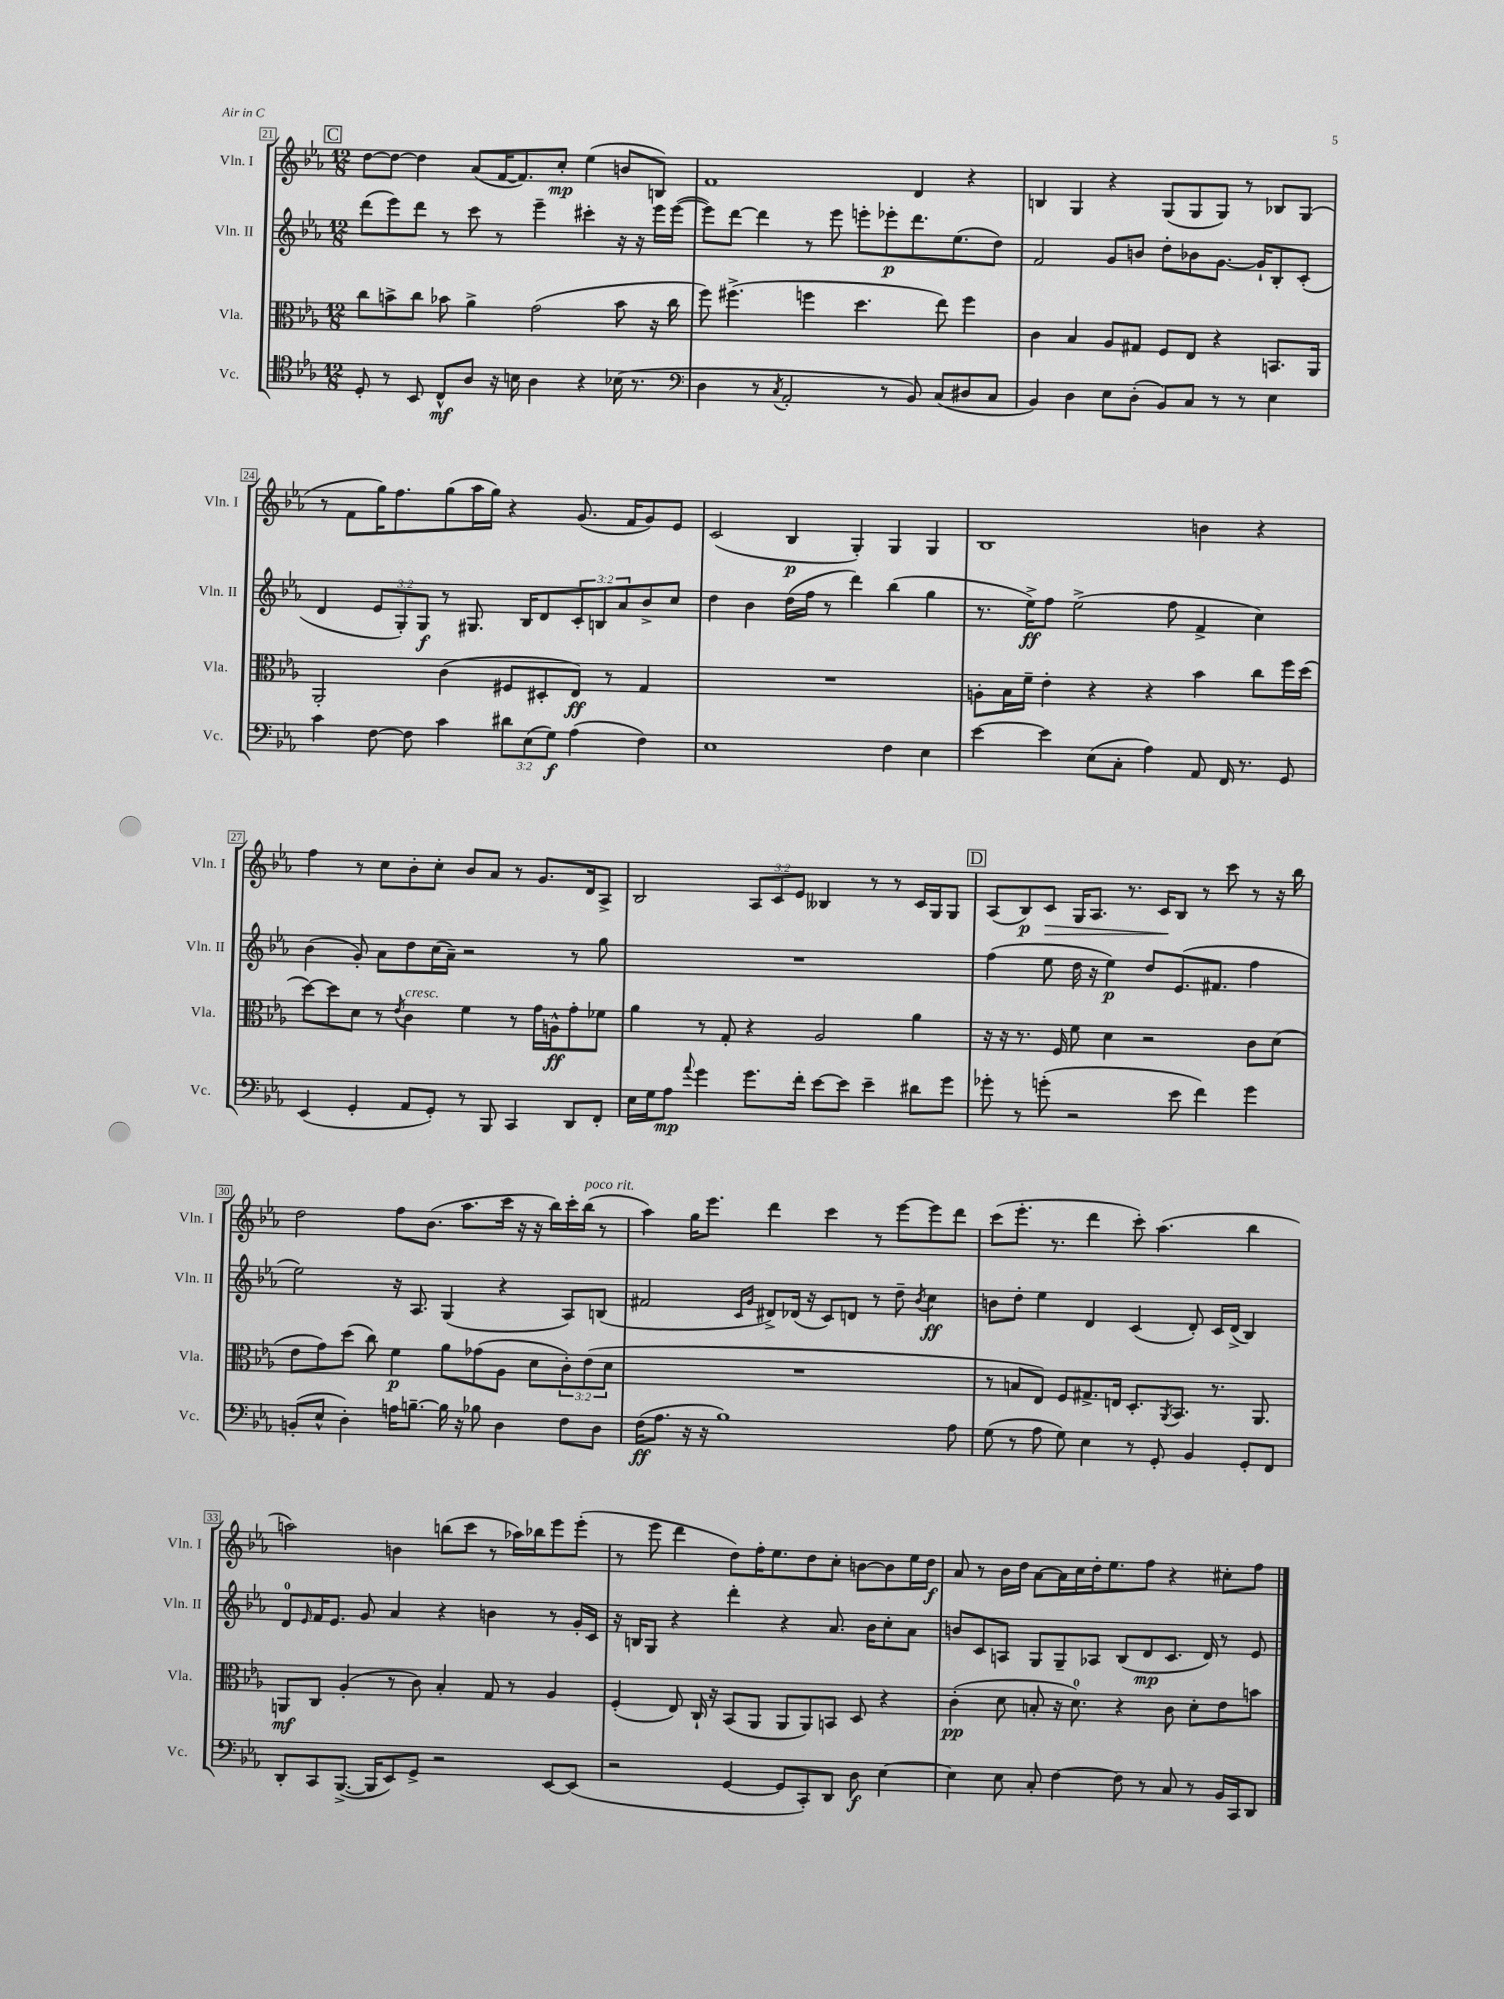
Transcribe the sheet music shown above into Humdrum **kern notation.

**kern	**dynam	**kern	**dynam	**kern	**dynam	**kern	**dynam
*part4	*part4	*part3	*part3	*part2	*part2	*part1	*part1
*staff4	*staff4	*staff3	*staff3	*staff2	*staff2	*staff1	*staff1
*I"Vc.	*	*I"Vla.	*	*I"Vln. II	*	*I"Vln. I	*
*I'Vc.	*	*I'Vla.	*	*I'Vln. II	*	*I'Vln. I	*
*clefC4	*	*clefC3	*	*clefG2	*	*clefG2	*
*k[b-e-a-]	*	*k[b-e-a-]	*	*k[b-e-a-]	*	*k[b-e-a-]	*
*M12/8	*	*M12/8	*	*M12/8	*	*M12/8	*
!!LO:REH:place=s1:t=C
=21	=21	=21	=21	=21	=21	=21	=21
8D'/	.	8cc\L	.	(8ddd\L	.	[8dd\L	.
8r	.	8bn^\	.	8eee-\)	.	8dd\J_	.
8BB-/	.	8cc\J	.	8ddd\J	.	4dd\]	.
8C^^/L	mf	8b-X\	.	8r	.	.	.
8A-/J	.	4a-^\	.	8ccc\	.	(8a-/L	.
16r	.	.	.	8r	.	[16f/K	.
16Bn\	.	.	.	.	.	8.f/])	.
4A-\	.	(2g\	.	4eee-~\	.	.	.
.	.	.	.	.	.	8cc'/J	mp
4r	.	.	.	4ccc#X'\	.	(4ee-\	.
(16B-X\	.	8b-\	.	16r	.	8bn/L	.
8.r	.	.	.	16r	.	.	.
.	.	16r	.	16eee-\LL	.	8Bn/J)	.
.	.	16cc\	.	([16eee-\JJ	.	.	.
=22	=22	=22	=22	=22	=22	=22	=22
*clefF4	*	*	*	*	*	*	*
4D\	.	8ff\)	.	8eee-\L])	.	1f	.
.	.	(4.ff#X^\	.	[8ddd\J	.	.	.
8r	.	.	.	4ddd\]	.	.	.
8qC/	.	.	.	.	.	.	.
2AA-'/	.	.	.	.	.	.	.
.	.	4ffn\	.	8r	.	.	.
.	.	.	.	8eee-\	.	.	.
.	.	4.dd\	.	8eeen'\L	.	.	.
8r	.	.	.	8eee-X'\	p	.	.
8BB-/)	.	.	.	8.ddd\	.	4d/	.
(8C/L	.	8ee-\)	.	.	.	.	.
.	.	.	.	(8.ee-\	.	.	.
8D#X/	.	4ff\	.	.	.	4r	.
8C/J	.	.	.	8dd\J)	.	.	.
=23	=23	=23	=23	=23	=23	=23	=23
4BB-/)	.	4c\	.	2f/	.	4Bn/	.
4D\	.	4B-/	.	.	.	4G/	.
8E-\L	.	8A-/L	.	8g/L	.	4r	.
(8D'\J	.	8G#X/J	.	8bn/J	.	.	.
8BB-/L)	.	8F/L	.	8dd'\L	.	(8G/L	.
8C/J	.	8E-/J	.	8b-X\	.	8G/	.
8r	.	4r	.	[8.g\J	.	8G/J)	.
8r	.	.	.	.	.	8r	.
.	.	.	.	16g`/KL]	.	.	.
4E-\	.	8.BBn/L	.	8B-'/	.	8B-X/L	.
.	.	.	.	(8c'/J	.	(8G/J	.
.	.	16AA-/Jk	.	.	.	.	.
!!LO:LB:g=z
=24	=24	=24	=24	=24	=24	=24	=24
4c\	.	2AA-'/	.	4d/	.	8r	.
.	.	.	.	.	.	8f\L	.
[8F\	.	.	.	12e-/L	.	16gg\K)	.
.	.	.	.	.	.	8.ff\	.
.	.	.	.	12G'/)	.	.	.
8F\]	.	.	.	.	.	.	.
.	.	.	.	12G/J	f	.	.
4c\	.	(4c\	.	8r	.	(8gg\	.
.	.	.	.	8.G#X/	.	16aa-\L	.
.	.	.	.	.	.	16gg\JJ)	.
12d#X\L	.	8F#X/L	.	.	.	4r	.
.	.	.	.	16B-/KL	.	.	.
(12E-\	.	.	.	.	.	.	.
.	.	8D#X'/	.	8d/	.	.	.
12G\J)	f	.	.	.	.	.	.
(4A-\	.	8E-/J)	ff	12c'/	.	(8.g/	.
.	.	.	.	12Bn/	.	.	.
.	.	8r	.	.	.	.	.
.	.	.	.	12a-/	.	.	.
.	.	.	.	.	.	16f/KL	.
4F\)	.	4G/	.	8b-^/	.	8g/)	.
.	.	.	.	8cc/J	.	8e-/J	.
=25	=25	=25	=25	=25	=25	=25	=25
1E-	.	1.r	.	4dd\	.	(2c/	.
.	.	.	.	4b-\	.	.	.
.	.	.	.	(16dd\LL	.	4B-/	p
.	.	.	.	16ff\JJ	.	.	.
.	.	.	.	8r	.	.	.
.	.	.	.	4ddd\)	.	4G'/)	.
4F\	.	.	.	(4bb-\	.	4G/	.
4E-\	.	.	.	4gg\	.	4G/	.
=26	=26	=26	=26	=26	=26	=26	=26
[4e-\	.	8An'\L	.	8.r	.	1B-	.
.	.	16B-\L	.	.	.	.	.
.	.	16f~\JJ	.	16ee-^\KL)	ff	.	.
4e-\]	.	4e-'\	.	8ff\J	.	.	.
.	.	.	.	(2ee-^\	.	.	.
(8E-\L	.	4r	.	.	.	.	.
8C'\J	.	.	.	.	.	.	.
4A-\)	.	4r	.	.	.	.	.
.	.	.	.	8ff\	.	.	.
8AA-/	.	4b-\	.	4f^/	.	4bn\	.
16FF/	.	.	.	.	.	.	.
8.r	.	.	.	.	.	.	.
.	.	8cc\L	.	4cc\)	.	4r	.
8GG/	.	16ff\L	.	.	.	.	.
.	.	(16dd\JJ	.	.	.	.	.
!!LO:LB:g=z
=27	=27	=27	=27	=27	=27	=27	=27
(4EE-/	.	[8dd\L)	.	(4b-\	.	4ff\	.
.	.	8dd\]	.	.	.	.	.
4GG'/	.	8d\J	.	8g'/)	.	8r	.
.	.	8r	.	8a-\L	.	8cc\L	.
.	.	8qe-/	.	.	.	.	.
!	!	!LO:TX:a:i:t=cresc.	!	!	!	!	!
8AA-/L	.	4c\	.	8dd\	.	8b-'\	.
8GG'/J)	.	.	.	(16cc\L	.	8cc'\J	.
.	.	.	.	16a-~\JJ)	.	.	.
8r	.	4f\	.	2r	.	8b-/L	.
8BBB-/	.	.	.	.	.	8a-/J	.
4CC/	.	8r	.	.	.	8r	.
.	.	16g\LL	.	.	.	8.g/L	.
.	.	16An^^\J	ff	.	.	.	.
8DD/L	.	8g'\	.	8r	.	.	.
.	.	.	.	.	.	16d/k	.
8FF'/J	.	8f-X\J	.	8gg\	.	8A-^/J	.
=28	=28	=28	=28	=28	=28	=28	=28
16E-\LL	.	4a-\	.	1.r	.	2B-/	.
16G\J	.	.	.	.	.	.	.
8A-\J	mp	.	.	.	.	.	.
8qqa-/	.	.	.	.	.	.	.
4g\	.	8r	.	.	.	.	.
.	.	8G'/	.	.	.	.	.
8.g\L	.	4r	.	.	.	12A-/L	.
.	.	.	.	.	.	12c/	.
.	.	.	.	.	.	12e-/J	.
16f'\Jk	.	.	.	.	.	.	.
[8e-\L	.	2A-/	.	.	.	4B--X/	.
8e-\J]	.	.	.	.	.	.	.
4e-~\	.	.	.	.	.	8r	.
.	.	.	.	.	.	8r	.
8d#X\L	.	4a-\	.	.	.	16c/LL	.
.	.	.	.	.	.	16G/J	.
8g\J	.	.	.	.	.	8G/J	.
!!LO:REH:place=s1:t=D
=29	=29	=29	=29	=29	=29	=29	=29
8g-X'\	.	16r	.	(4ff\	.	(8A-/L	.
.	.	16r	.	.	.	.	.
8r	.	8.r	.	.	.	8B-/)	p
!	!	!	!	!	!	!	!LO:HP:b
(8gn'\	.	.	.	8ee-\	.	8c/J	>
.	.	16F/	.	.	.	.	.
2r	.	8f\	.	16dd\	.	16G/KL	.
.	.	.	.	16r	.	8.A-/J	.
.	.	4d\	.	4ee-\)	p	.	.
.	.	.	.	.	.	8.r	.
.	.	2r	.	8dd/L	.	.	.
.	.	.	.	.	.	16c/KL	.
8e-\	.	.	.	(8.e-/	.	8B-/J	]
4f\)	.	.	.	.	.	8r	.
.	.	.	.	8.f#X/J	.	.	.
.	.	.	.	.	.	8ccc\	.
4g\	.	8c\L	.	4ff\	.	8r	.
.	.	(8d\J	.	.	.	16r	.
.	.	.	.	.	.	16bb-\	.
!!LO:LB:g=z
=30	=30	=30	=30	=30	=30	=30	=30
(8BBn'/L	.	8e-\L	.	2ee-\)	.	2dd\	.
8E-^^/J	.	8g\)	.	.	.	.	.
4D'\)	.	(8dd\J	.	.	.	.	.
.	.	8cc\)	.	.	.	.	.
16An\KL	.	4f\	p	16r	.	8ff\L	.
[8.Bn~\J	.	.	.	8.A-/	.	.	.
.	.	.	.	.	.	(8.b-\J	.
16B\]	.	8a-\L	.	(4G/	.	.	.
16r	.	.	.	.	.	8.aa-\L	.
8B-X\	.	(8g-X\	.	.	.	.	.
4D\	.	8A-\J	.	4r	.	16ccc\Jk	.
.	.	.	.	.	.	16r	.
.	.	8d\L	.	.	.	16r	.
.	.	.	.	.	.	16bb-\LL)	.
8F\L	.	12c'\)	.	8A-/L)	.	16ccc'\	.
!	!	!	!	!	!	!LO:TX:a:i:t=poco rit.	!
.	.	.	.	.	.	(16bb-\JJ	.
.	.	(12e-\	.	.	.	.	.
8D\J	.	.	.	(8Bn/J	.	8r	.
.	.	12d\J	.	.	.	.	.
=31	=31	=31	=31	=31	=31	=31	=31
(16F\KL	ff	1.r	.	2f#X/	.	4aa-\)	.
8.A-\J	.	.	.	.	.	.	.
16r	.	.	.	.	.	16gg\KL	.
16r	.	.	.	.	.	8.eee-\J	.
1B-)	.	.	.	.	.	.	.
.	.	.	.	16qqc/LL	.	.	.
.	.	.	.	16qqg/JJ	.	.	.
.	.	.	.	8d#X^/L)	.	4ddd\	.
.	.	.	.	(16d-X/Jk	.	.	.
.	.	.	.	16r	.	.	.
.	.	.	.	8c/L)	.	4ccc\	.
.	.	.	.	8dn/J	.	.	.
.	.	.	.	8r	.	8r	.
.	.	.	.	8dd~\	.	[8eee-\L	.
.	.	.	.	8qb-/	.	.	.
.	.	.	.	4cc\	ff	8eee-\]	.
8A-\	.	.	.	.	.	8ddd\J	.
=32	=32	=32	=32	=32	=32	=32	=32
(8G\	.	8r	.	8bn\L	.	(8ccc\L	.
8r	.	8Bn/L	.	8dd'\J	.	8.eee-'\J	.
8A-\	.	8E-/J)	.	4ee-\	.	.	.
.	.	.	.	.	.	8.r	.
8G\)	.	8F/L	.	.	.	.	.
4E-\	.	8.G#X^/	.	4d/	.	4ddd\	.
.	.	16En/Jk	.	.	.	.	.
8r	.	8.D'/L	.	(4c/	.	8ccc'\)	.
8GG'/	.	.	.	.	.	(4.aa-\	.
.	.	8qAA-/	.	.	.	.	.
.	.	8.BB-/J	.	.	.	.	.
4BB-/	.	.	.	8d'/)	.	.	.
.	.	8.r	.	16c/LL	.	.	.
.	.	.	.	(16d^/JJ	.	.	.
8GG'/L	.	.	.	4B-/)	.	4bb-\	.
.	.	8.AA-/	.	.	.	.	.
8FF/J	.	.	.	.	.	.	.
!!LO:LB:g=z
=33	=33	=33	=33	=33	=33	=33	=33
8DD'/L	.	8AAn/L	mf	8d/L	.	2aan\)	.
.	.	.	.	16qqe-/	.	.	.
8CC/	.	8C/J	.	16f/K	.	.	.
.	.	.	.	8.e-/J	.	.	.
([8.BBB-^/J	.	(4A-'/	.	.	.	.	.
.	.	.	.	8g/	.	.	.
16BBB-/KL]	.	.	.	.	.	.	.
8EE-/)	.	8r	.	4a-/	.	4bn\	.
8GG^/J	.	8c\)	.	.	.	.	.
2r	.	4B-'/	.	4r	.	(8bbn\L	.
.	.	.	.	.	.	8ccc\J	.
.	.	8G/	.	4bn\	.	8r	.
.	.	8r	.	.	.	16aa-X\LL)	.
.	.	.	.	.	.	16bb-X\J	.
[8EE-/L	.	4A-/	.	8r	.	8eee-\	.
(8EE-/J]	.	.	.	16g'/LL	.	(8eee-'\J	.
.	.	.	.	16c/JJ	.	.	.
=34	=34	=34	=34	=34	=34	=34	=34
2r	.	(4F'/	.	16r	.	8r	.
.	.	.	.	16Bn/KL	.	.	.
.	.	.	.	8G/J	.	8eee-\	.
.	.	8E-/)	.	4r	.	4ddd\	.
.	.	16C`/	.	.	.	.	.
.	.	16r	.	.	.	.	.
[4GG/	.	(8BB-/L	.	4ddd'\	.	8dd\L)	.
.	.	8AA-/J	.	.	.	16ff'\K	.
.	.	.	.	.	.	8.ee-\	.
8GG/L]	.	8AA-/L	.	4r	.	.	.
8CC'/)	.	8AA-/)	.	.	.	8dd\	.
8DD/J	.	8BBn/J	.	8.a-/	.	8cc'\J	.
8D\	f	8D/	.	.	.	[8bn\L	.
.	.	.	.	16b-\KL	.	.	.
[4E-\	.	4r	.	8cc'\	.	8b\]	.
.	.	.	.	8a-\J	.	16ee-\L	.
.	.	.	.	.	.	16dd\JJ	f
=35	=35	=35	=35	=35	=35	=35	=35
4E-\]	.	(4c'\	pp	8bn/L	.	8a-/	.
.	.	.	.	8c/	.	8r	.
8E-\	.	8d\	.	8An/J	.	16b-\LL	.
.	.	.	.	.	.	16dd\JJ	.
8C'/	.	8Bn'/	.	8G/L	.	[8a-\L	.
[4F\	.	16r	.	8G~/	.	16a-\L]	.
.	.	8.d\)	.	.	.	16cc\	.
.	.	.	.	8A-X/J	.	16dd'\J	.
.	.	.	.	.	.	8.ee-\	.
8F\]	.	4r	.	(8B-/L	.	.	.
8r	.	.	.	8d/	mp	8ff\J	.
8C/	.	8c\	.	8.c/J	.	4r	.
8r	.	8d'\L	.	.	.	.	.
.	.	.	.	16d/)	.	.	.
16BB-/LL	.	8e-\	.	8r	.	8cc#X'\L	.
16CC/J	.	.	.	.	.	.	.
8DD/J	.	8bn\J	.	8e-/	.	8ff\J	.
==	==	==	==	==	==	==	==
*-	*-	*-	*-	*-	*-	*-	*-
